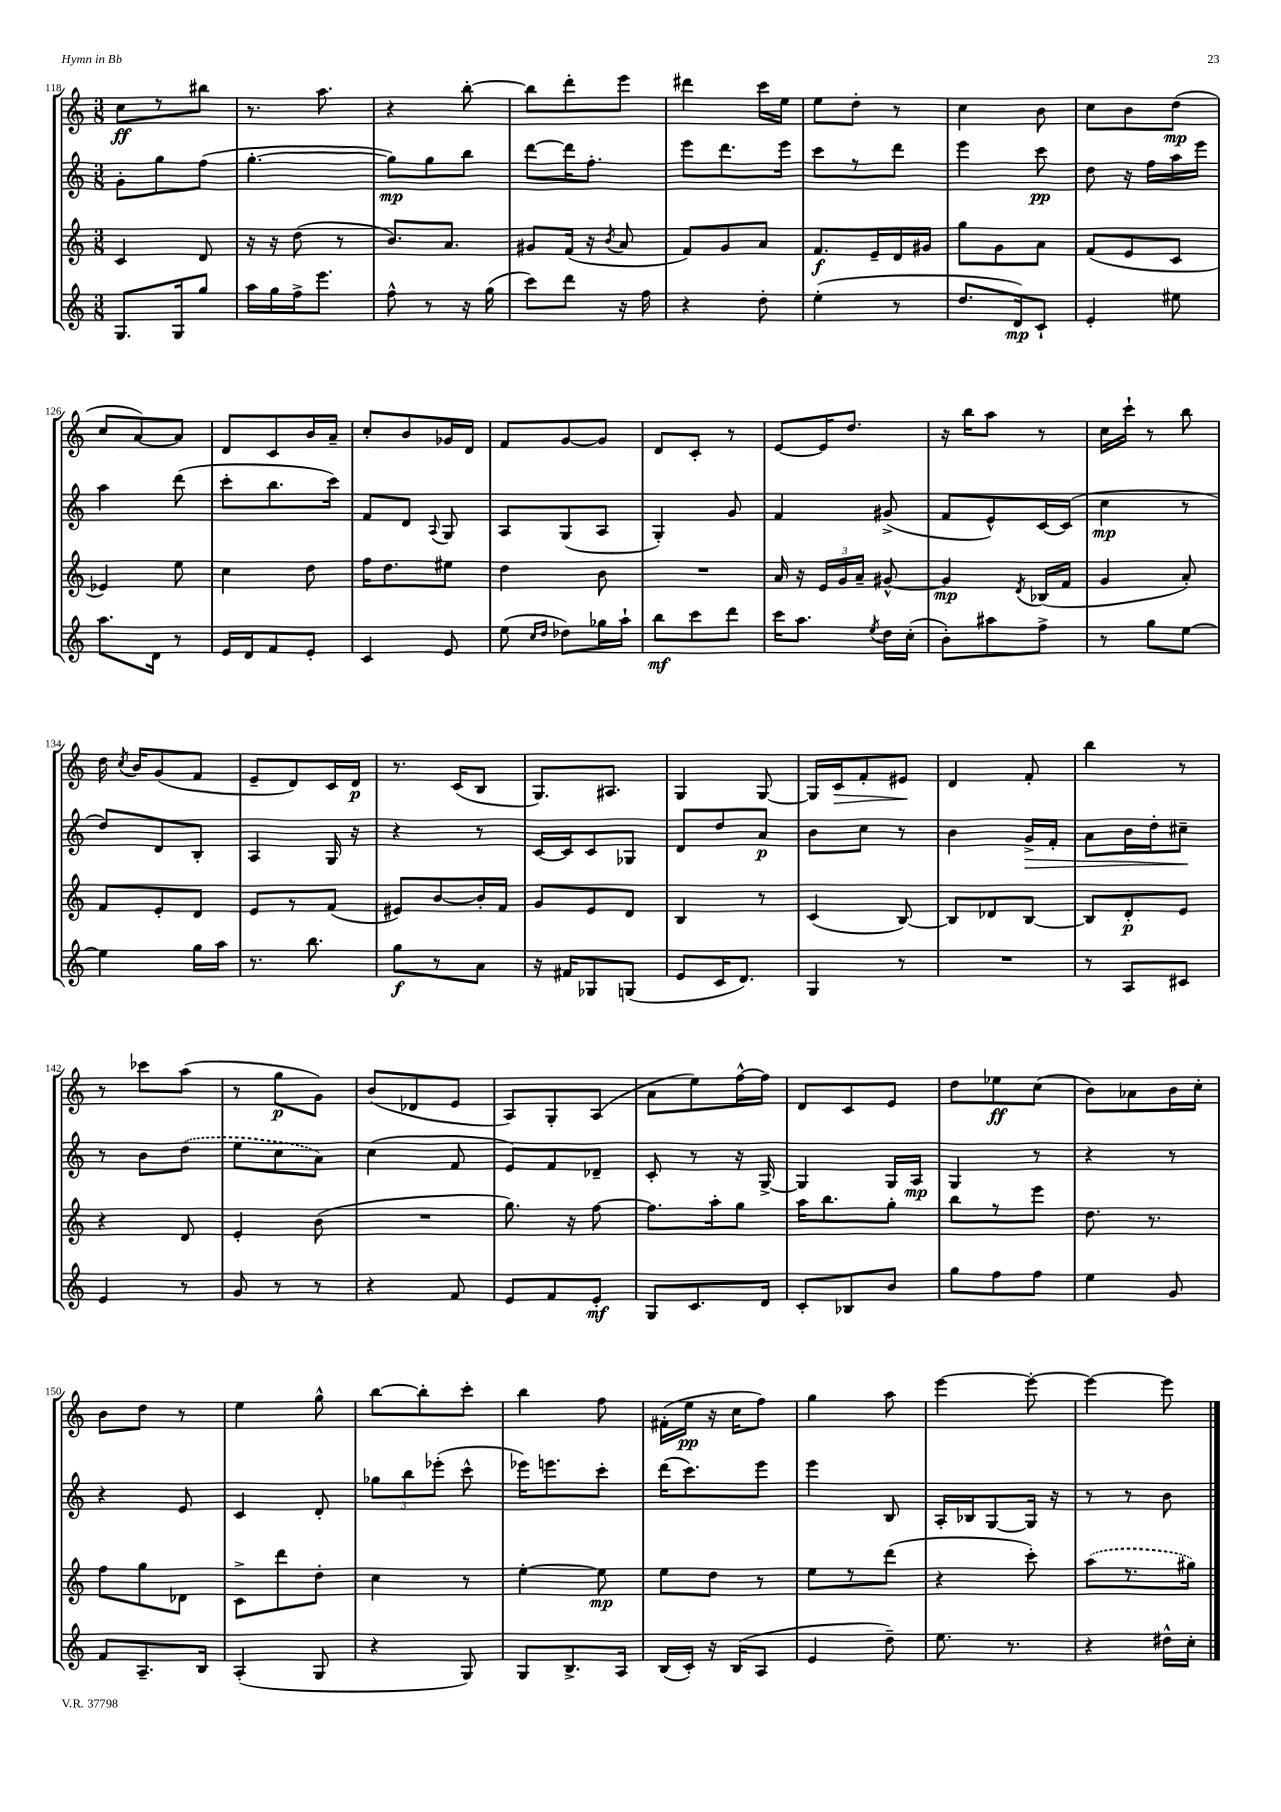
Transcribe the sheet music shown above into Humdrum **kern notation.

**kern	**kern	**kern	**kern
*staff4	*staff3	*staff2	*staff1
*clefG2	*clefG2	*clefG2	*clefG2
*k[]	*k[]	*k[]	*k[]
*M3/8	*M3/8	*M3/8	*M3/8
8.G/L	4c/	8g'\L	8cc\L
.	.	8gg\	8r
16G/k	.	.	.
8gg/J	8d/	(8ff\J	8bb#\J
=	=	=	=
16aa\LL	16r	[4.gg'\	8.r
16gg\	16r	.	.
16ff^\J	(8dd\	.	.
8.eee\J	.	.	8.aa\
.	8r	.	.
=	=	=	=
8ff^^\	8.b/L)	8gg\]L)	4r
8r	.	8gg\	.
.	8.a/J	.	.
16r	.	8bb\J	[8bb'\
(16gg\	.	.	.
=	=	=	=
8ccc\L)	8g#/L	[8ddd\L	8bb\]L
8ddd\J	(16f/Jk	16ddd\]K	8ddd'\
.	16r	8.ff'\J	.
.	8qb/	.	.
16r	8a/	.	8eee\J
16ff\	.	.	.
=	=	=	=
4r	8f/L)	8eee\L	4ddd#\
.	8g/	8.ddd\	.
8dd'\	8a/J	.	16ccc\LL
.	.	16eee\Jk	16ee\JJ
=	=	=	=
(4ee'\	8.f/L	8ccc\L	8ee\L
.	.	8r	8dd'\J
.	16e~/L	.	.
8r	16d/	8ddd\J	8r
.	16g#/JJ	.	.
=	=	=	=
8.dd/L	8gg\L	4eee\	4cc\
.	8g\	.	.
16d/k)	.	.	.
8c`/J	8a\J	8ccc\	8b\
=	=	=	=
4e'/	(8f/L	8dd\	8cc\L
.	8e/	16r	8b\
.	.	16ff\LL	.
8ee#\	8c/J	16aa\	(8dd\J
.	.	16eee\JJ	.
=	=	=	=
8.aa\L	4e-/)	4aa\	8cc/L
.	.	.	[8a/)
16d\Jk	.	.	.
8r	8ee\	(8ddd\	8a/]J
=	=	=	=
16e/LL	4cc\	8ccc'\L	8d/L
16d/J	.	.	.
8f/	.	8.bb\	8c/
8e'/J	8dd\	.	16b/L
.	.	16ccc\Jk)	16a~/JJ
=	=	=	=
4c/	16ff\LK	8f/L	8cc'/L
.	8.dd\	.	.
.	.	8d/J	8b/
.	.	8qqA/	.
8e/	8ee#\J	8G/	16g-/L
.	.	.	16d/JJ
=	=	=	=
(8ee\	4dd\	8A/L	8f/L
16qqcc/LL	.	.	.
16qqdd/JJ	.	.	.
8dd-\L)	.	(8G/	[8g/
16gg-\L	8b\	8A/J	8g/]J
16aa`\JJ	.	.	.
=	=	=	=
8bb\L	4.r	4G'/)	8d/L
8ccc\	.	.	8c'/J
8ddd\J	.	8g/	8r
=	=	=	=
16ccc\LK	16a/	4f/	[8e/L
8.aa\J	16r	.	.
.	24e/LL	.	16e/]K
.	24g/	.	.
.	.	.	8.dd/J
.	24a~/JJ	.	.
8qee/	.	.	.
16dd\LL	[8g#^^/	(8g#^/	.
(16cc'\JJ	.	.	.
=	=	=	=
8b'\L)	4g#/]	8f/L	16r
.	.	.	16bb\LK
8aa#\	.	8e^^/)	8aa\J
.	8qd/	.	.
8ff^\J	(16B-/LL	[16c/L	8r
.	16f/JJ	(16c/]JJ	.
=	=	=	=
8r	4g/	4cc\	16cc\LL
.	.	.	16ccc`\JJ
8gg\L	.	.	8r
[8ee\J	8a'/)	8r	8bb\
=	=	=	=
4ee\]	8f/L	8dd/L)	16dd\
.	.	.	8qcc/
.	.	.	16b/LK
.	8e'/	8d/	(8g/
16gg\LL	8d/J	8B'/J	8f/J
16aa\JJ	.	.	.
=	=	=	=
8.r	8e/L	4A/	8e~/L
.	8r	.	8d/)
8.bb\	.	.	.
.	(8f/J	16G/	16c/L
.	.	16r	16d/JJ
=	=	=	=
8gg\L	8e#/L)	4r	8.r
8r	[8b/	.	.
.	.	.	(16c/LK
8a\J	16b'/]L	8r	8B/J
.	16f/JJ	.	.
=	=	=	=
16r	8g/L	[16c/LL	8.G/L)
16f#/LK	.	16c/]J	.
8G-/	8e/	8c/	.
.	.	.	8.A#/J
(8G/J	8d/J	8G-/J	.
=	=	=	=
8e/L	4B/	8d/L	4G/
16c/K	.	8dd/	.
8.d/J)	.	.	.
.	8r	8a/J	[8G/
=	=	=	=
4G/	(4c/	8b\L	16G/]LL
.	.	.	16c/J
.	.	8cc\J	8f'/
8r	[8B/)	8r	8e#/J
=	=	=	=
4.r	8B/]L	4b\	4d/
.	8d-/	.	.
.	[8B/J	16g^/LL	8f'/
.	.	16f'/JJ	.
=	=	=	=
8r	8B/]L	8a\L	4bb\
8A/L	8d'/	16b\L	.
.	.	16dd'\J	.
8c#/J	8e/J	8cc#~\J	8r
=	=	=	=
4e/	4r	8r	8r
.	.	8b\L	8ccc-\L
8r	8d/	(8dd\J	(8aa\J
=	=	=	=
8g/	4e'/	8ee\L	8r
8r	.	8cc\	8gg\L
8r	(8b\	8a\J)	8g\J)
=	=	=	=
4r	4.r	(4cc\	(8b/L
.	.	.	8d-/
8f/	.	8f/	8e/J
=	=	=	=
8e/L	8.gg\)	8e/L)	8A/L)
8f/	.	8f/	8G'/
.	16r	.	.
8e'/J	[8ff\	8d-~/J	(8A/J
=	=	=	=
8G/L	8.ff\]L	8c'/	8a\L
8.c/	.	8r	8ee\)
.	16aa'\k	.	.
.	8gg\J	16r	[16ff^^\L
16d/Jk	.	[16G^/	16ff\]JJ
=	=	=	=
8c'/L	16aa\LK	4G/]	8d/L
.	8.bb\	.	.
8B-/	.	.	8c/
8b/J	8gg'\J	16G/LL	8e/J
.	.	16A/JJ	.
=	=	=	=
8gg\L	8bb\L	4G/	8dd\L
8ff\	8r	.	8ee-\
8ff\J	8eee\J	8r	(8cc\J
=	=	=	=
4ee\	8.dd\	4r	8b\L)
.	.	.	8a-\
.	8.r	.	.
8g/	.	8r	16b\L
.	.	.	16cc'\JJ
=	=	=	=
8f/L	8ff\L	4r	8b\L
8.A~/	8gg\	.	8dd\J
.	8d-\J	8e/	8r
16B/Jk	.	.	.
=	=	=	=
(4A'/	8c^\L	4c/	4ee\
.	8ddd\	.	.
8G/	8dd'\J	8d'/	8gg^^\
=	=	=	=
4r	4cc\	12gg-\L	[8bb\L
.	.	12bb\	.
.	.	.	8bb'\]
.	.	(12eee-'\J	.
8G/)	8r	8ccc^^\	8ccc'\J
=	=	=	=
8G/L	[4ee'\	16eee-\LK)	4bb\
.	.	8.eee\	.
8.B^/	.	.	.
.	8ee\]	8ccc'\J	8ff\
16A/Jk	.	.	.
=	=	=	=
(16B/LL	8ee\L	(16ddd\LK	(16f#'\LL
16c'/JJ)	.	8.ccc\)	16ee\JJ
16r	8dd\J	.	16r
(16B/LK	.	.	16cc\LK
8A/J	8r	8eee\J	8ff\J)
=	=	=	=
4e/	8ee\L	4eee\	4gg\
.	8r	.	.
8dd~\)	(8ddd\J	8B/	8aa\
=	=	=	=
8.ee\	4r	16A'/LL	[4eee\
.	.	16B-/J	.
.	.	[8G/	.
8.r	.	.	.
.	8ccc'\)	16G/]Jk	8eee'\_
.	.	16r	.
=	=	=	=
4r	(8aa\L	8r	4eee\_
.	8.r	8r	.
16dd#^^\LL	.	8b\	8eee\]
16cc'\JJ	16gg#\Jk)	.	.
==	==	==	==
*-	*-	*-	*-
